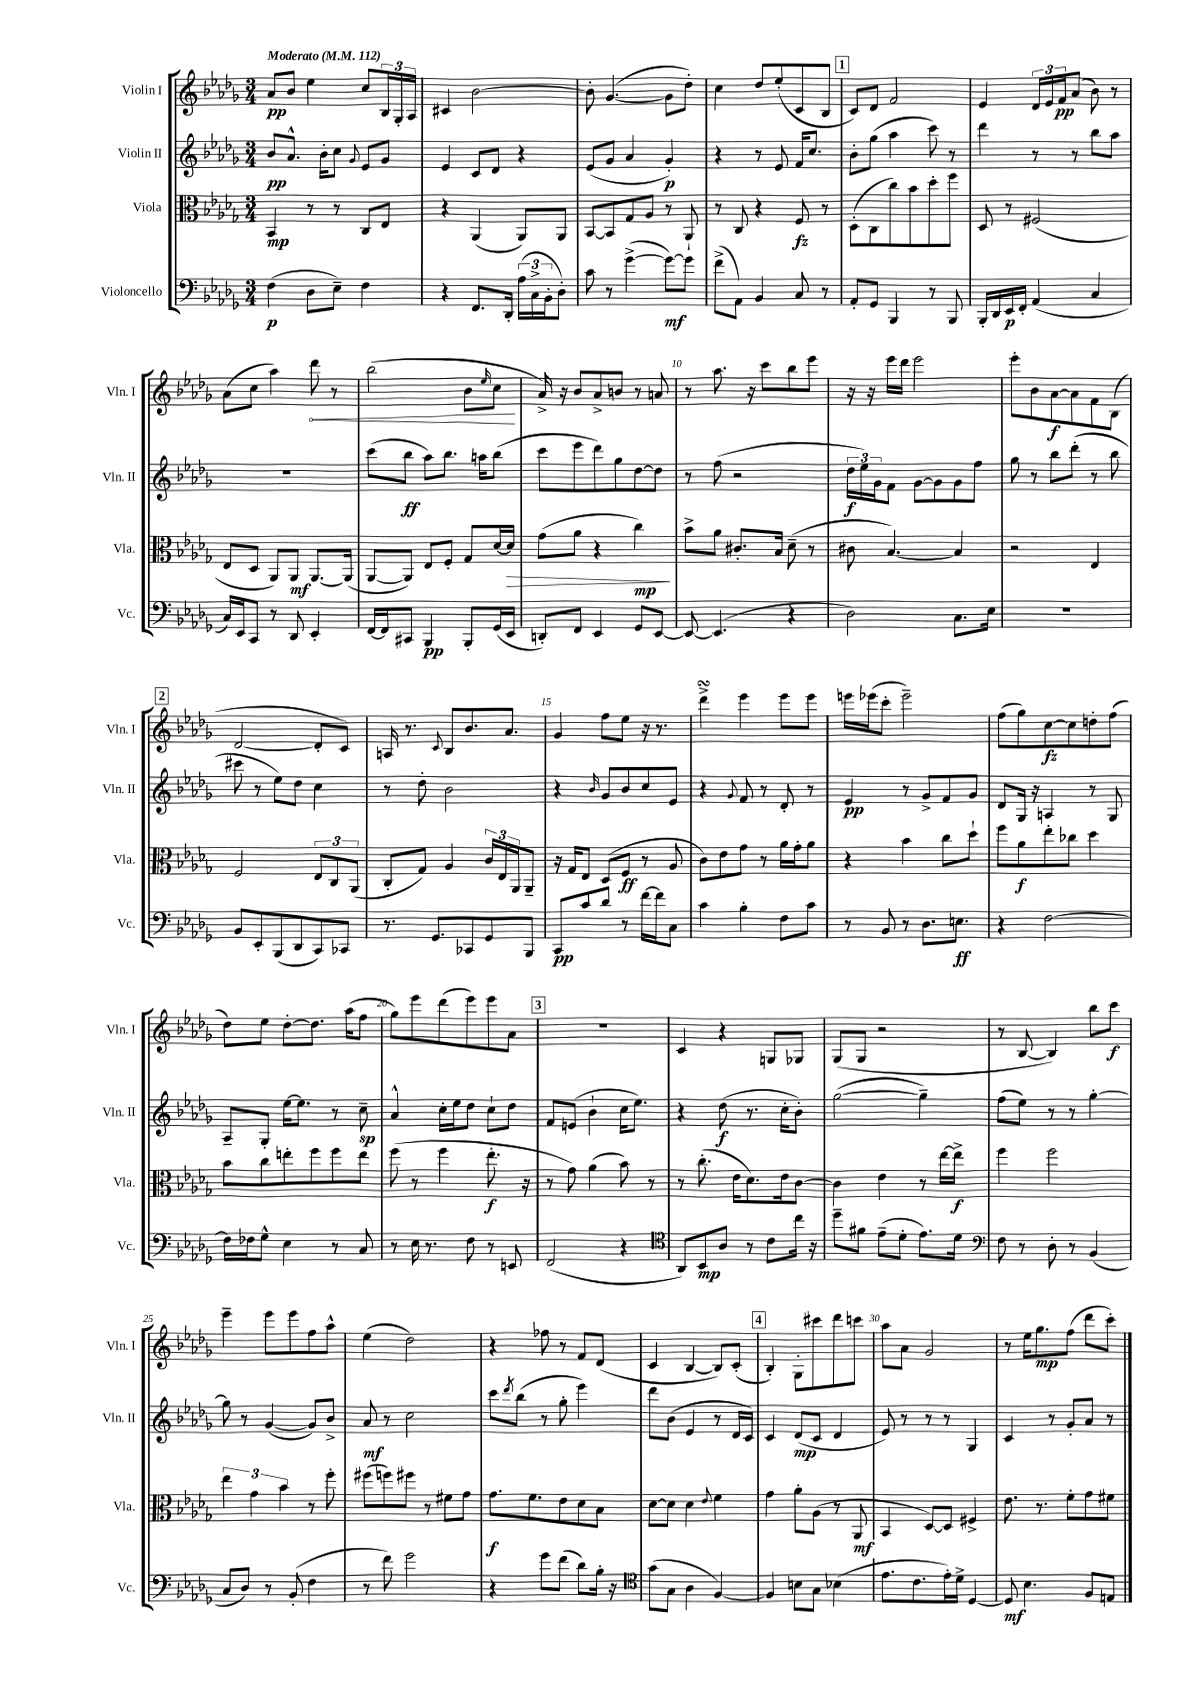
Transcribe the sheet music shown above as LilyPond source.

<<
\new StaffGroup <<
\new Staff = "s0" \with { instrumentName = "Violin I" shortInstrumentName = "Vln. I" } {
    \clef treble \key des \major \numericTimeSignature \time 3/4 \tempo "Moderato" 4 = 112
    aes'8\pp bes'8 ees''4 c''8 \tuplet 3/2 { bes16 ges16-. aes16 } |
    cis'4 bes'2~ |
    bes'8-. ges'4.~( ges'8 des''8-.) |
    c''4 des''8 ees''8-.( c'8 bes8 |
    \mark \markup { \box "1" } c'8) des'8 f'2 |
    ees'4 \tuplet 3/2 { des'16 ees'16 f'16\pp } aes'8( bes'8) r8 |
    aes'8( c''8 aes''4) \once \override Hairpin.circled-tip = ##t des'''8\< r8 |
    bes''2( bes'8 \grace { ees''16 } c''8\! |
    aes'16->) r16 bes'8 aes'8-> b'8 r8 a'8 |
    r8 aes''8. r16 c'''8 bes''8 ees'''8 |
    r16 r16 ees'''16 des'''16 ees'''2 |
    ees'''8-. bes'8 aes'8~\f aes'8 f'8 bes8( |
    \mark \markup { \box "2" } des'2~ des'8-. c'8) |
    a16 r8. \appoggiatura { c'8 } bes8 bes'8. aes'8. |
    ges'4 f''8 ees''8 r16 r8. |
    des'''4->\turn ees'''4 ees'''8 ees'''8 |
    e'''16 ees'''16( c'''8-. ees'''2--) |
    f''8( ges''8) c''8~\fz c''8 d''8-. f''8( |
    des''8) ees''8 des''8~-. des''8. aes''16( f''8 |
    ges''8) ees'''8 des'''8( ees'''8) ees'''8 aes'8 |
    \mark \markup { \box "3" } R2. |
    c'4 r4 g8 ges8 |
    ges8( ges8 r2 |
    r8 bes8~ bes4) bes''8 c'''8\f |
    ees'''4-- ees'''8 ees'''8 f''8 aes''8-^ |
    ees''4( des''2) |
    r4 fes''8 r8 f'8 des'8( |
    c'4 bes4~ bes8) c'8-.( |
    \mark \markup { \box "4" } bes4-.) ges8-. cis'''8 des'''8 c'''8 |
    aes''8 aes'8 ges'2 |
    r8 ees''16 ges''8.\mp f''8( des'''8 c'''8-.) \bar "|." |
}
\new Staff = "s1" \with { instrumentName = "Violin II" shortInstrumentName = "Vln. II" } {
    \clef treble \key des \major \numericTimeSignature \time 3/4
    bes'8\pp aes'8.-^ bes'16-. c''8 \appoggiatura { ges'8 } ees'8 ges'8 |
    ees'4 c'8 des'8 r4 |
    ees'8( ges'8 aes'4 ges'4-.\p) |
    r4 r8 ees'8 f'16 c''8. |
    \mark \markup { \box "1" } bes'8-. ges''8( aes''4 c'''8) r8 |
    des'''4 r8 r8 bes''8 aes''8 |
    R2. |
    c'''8( bes''8\ff aes''8) bes''8. a''16 bes''8( |
    c'''8 ees'''8 des'''8) ges''8 des''8~ des''8 |
    r8 f''8( r2 |
    \tuplet 3/2 { des''16\f ees''16) ges'16 } f'8 ges'8~ ges'8 ges'8 f''8 |
    ges''8 r8 bes''8 des'''8-.( r8 bes''8 |
    \mark \markup { \box "2" } cis'''8 r8 ees''8) des''8 c''4 |
    r8 des''8-. bes'2 |
    r4 \grace { bes'16 } ges'8 bes'8 c''8 ees'8 |
    r4 \appoggiatura { ges'8 } f'8 r8 des'8-. r8 |
    ees'4\pp r8 ges'8-> f'8 ges'8 |
    des'8 ges16 r16 a4 r8 ges8 |
    aes8-- ges8-. ees''16~ ees''8. r8 c''8--\sp |
    aes'4-^ c''16-. ees''16 des''8 c''8-! des''8 |
    \mark \markup { \box "3" } f'8 e'8( bes'4-! c''16 ees''8.) |
    r4 des''8\f( r8. c''16-. bes'8-.) |
    ges''2~( ges''4--) |
    f''8( ees''8) r8 r8 ges''4~-. |
    ges''8 r8 ges'4~( ges'8) bes'8-> |
    aes'8\mf r8 c''2 |
    c'''8 \acciaccatura { des'''8 } bes''8( r8 ges''8-. ees'''4) |
    des'''8 bes'8( ees'4 r8 des'16 c'16) |
    \mark \markup { \box "4" } c'4 des'8\mp( c'8 des'4 |
    ees'8) r8 r8 r8 ges4 |
    c'4 r8 ges'8-. aes'8 r8 \bar "|." |
}
\new Staff = "s2" \with { instrumentName = "Viola" shortInstrumentName = "Vla." } {
    \clef alto \key des \major \numericTimeSignature \time 3/4
    bes,4\mp r8 r8 c8 ees8 |
    r4 aes,4( aes,8) aes,8 |
    bes,8~ bes,8 ges8 aes8 r8 aes,8-! |
    r8 c8 r4 f8\fz r8 |
    \mark \markup { \box "1" } des8-.( c8 c''8) bes'8 des''8-. f''8 |
    des8 r8 fis2( |
    ees8 des8 aes,8) aes,8\mf aes,8.~ aes,16( |
    aes,8~ aes,8) ees8 f8-. ges8 des'16~ des'16\> |
    ges'8( aes'8 r4 c''4\mp\!) |
    bes'8-> aes'8 cis'8.-. bes16 des'8--( r8 |
    cis'8 bes4.~) bes4 |
    r2 ees4 |
    \mark \markup { \box "2" } f2 \tuplet 3/2 { ees8 c8 aes,8( } |
    c8-. ges8) aes4 \tuplet 3/2 { c'16 ees16 aes,16 } aes,8-- |
    r16 ges16 ees8 des8( f8\ff r8 aes8 |
    c'8) ees'8 ges'8 r8 aes'16 ges'16-. aes'8 |
    r4 bes'4 c''8 des''8-! |
    f''8 aes'8\f ees''8-. ces''8 des''4 |
    bes'8 c''8 e''8-. f''8 f''8 e''8 |
    f''8( r8 f''4 ees''8.-.\f r16 |
    \mark \markup { \box "3" } r8 ges'8) aes'4( bes'8) r8 |
    r8 c''8.-.( ees'16 des'8.) ees'16 c'8~ |
    c'4 ees'4 r8 ees''16~ ees''16->\f |
    f''4 f''2 |
    \tuplet 3/2 { ees''4 ges'4 bes'4 } r8 f''8-. |
    fis''8( f''8) fis''8 r8 fis'8 ges'8 |
    ges'8.\f f'8. ees'8 des'8 bes8 |
    des'8~ des'8 des'4 \appoggiatura { ees'8 } f'4 |
    \mark \markup { \box "4" } ges'4 aes'8-. aes8( r8 aes,8\mf |
    bes,4 des8~) des8 fis4-> |
    ees'8. r8. f'8-. ges'8 fis'8 \bar "|." |
}
\new Staff = "s3" \with { instrumentName = "Violoncello" shortInstrumentName = "Vc." } {
    \clef bass \key des \major \numericTimeSignature \time 3/4
    f4\p( des8 ees8--) f4 |
    r4 f,8. des,16-. \tuplet 3/2 { aes16( c16-> bes,16-. } des8-.) |
    c'8 r8 ges'4~->( ges'8~\mf) ges'8 |
    f'8->( aes,8) bes,4 c8 r8 |
    \mark \markup { \box "1" } aes,8-. ges,8 bes,,4 r8 bes,,8 |
    bes,,16-. des,16 ees,16\p f,16-. aes,4( c4 |
    c16) ees,16 c,8 r8 des,8 ees,4-. |
    f,16~ f,16 cis,8 bes,,4\pp bes,,8-. ges,16( ees,16 |
    d,8-.) f,8 ees,4 ges,8 ees,8~ |
    ees,8~ ees,4.( r4 |
    des2) c8. ees16 |
    R2. |
    \mark \markup { \box "2" } bes,8 ees,8-. bes,,8( des,8 c,8) ces,8 |
    r8. ges,8. ces,8 ges,8 bes,,8 |
    c,8\pp c'8 des'8 r8 f'16~ f'16 c8 |
    c'4 bes4-. f8 c'8 |
    r8 bes,8 r8 des8. e8.\ff |
    r4 f2~ |
    f16 fes16 ges8-^ ees4 r8 c8 |
    r8 ees16 r8. f8 r8 e,8 |
    \mark \markup { \box "3" } f,2( r4 |
    \clef tenor aes,8) bes,8\mp aes8 r8 c'8 c''16 r16 |
    des''8-- fis'8 ees'8--( des'8-. ees'8.) des'16 |
    \clef bass f8 r8 des8-. r8 bes,4( |
    c8 des8) r8 bes,8-.( f4 |
    r8 f'8) ges'2 |
    r4 ges'8 f'8( des'8) bes16-. r16 |
    \clef tenor ges'8( ges8 aes4 f4~) |
    \mark \markup { \box "4" } f4 b8 ges8 bes4( |
    ees'8. c'8. ees'16-.) des'16-> des4~ |
    des8\mf bes4. f8 e8 \bar "|." |
}
>>
>>
\layout { \context { \Score \override BarNumber.break-visibility = ##(#f #t #t) barNumberVisibility = #(every-nth-bar-number-visible 5) } }
